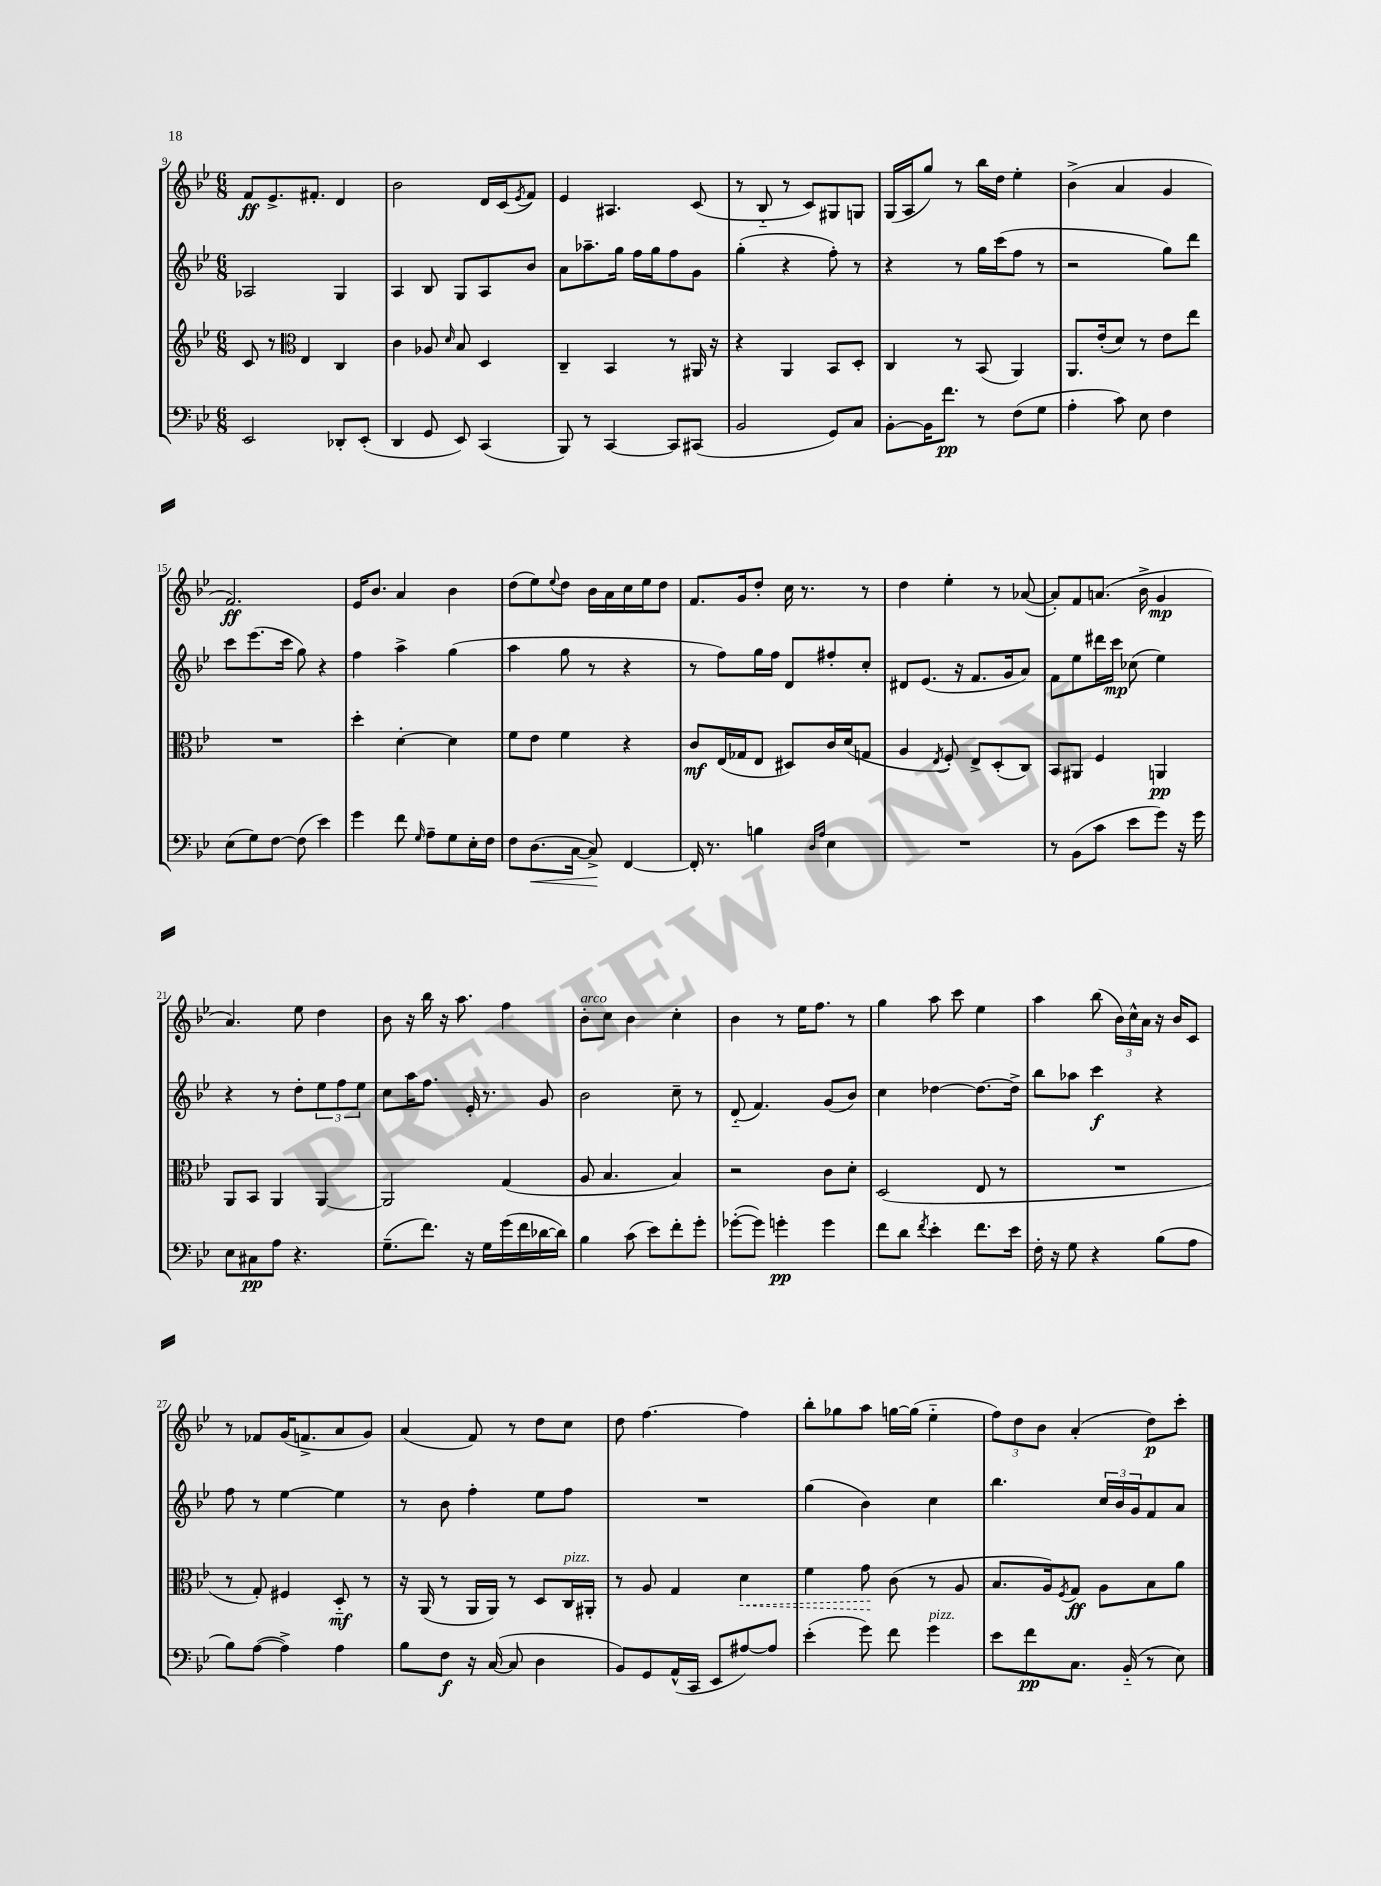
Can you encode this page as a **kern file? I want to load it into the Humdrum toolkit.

**kern	**dynam	**kern	**dynam	**kern	**dynam	**kern	**dynam
*part4	*part4	*part3	*part3	*part2	*part2	*part1	*part1
*staff4	*staff4	*staff3	*staff3	*staff2	*staff2	*staff1	*staff1
*clefF4	*	*clefG2	*	*clefG2	*	*clefG2	*
*k[b-e-]	*	*k[b-e-]	*	*k[b-e-]	*	*k[b-e-]	*
*M6/8	*	*M6/8	*	*M6/8	*	*M6/8	*
=9	=9	=9	=9	=9	=9	=9	=9
2EE-/	.	8c/	.	2A-X/	.	8f/L	ff
.	.	8r	.	.	.	8.e-^/	.
*	*	*clefC3	*	*	*	*	*
.	.	4E-/	.	.	.	.	.
.	.	.	.	.	.	8.f#X'/J	.
8DD-X'/L	.	4C/	.	4G/	.	4d/	.
(8EE-'/J	.	.	.	.	.	.	.
=10	=10	=10	=10	=10	=10	=10	=10
4DD/	.	4c\	.	4A/	.	2b-\	.
8GG/	.	8A-X/	.	8B-/	.	.	.
.	.	16qqd/	.	.	.	.	.
8EE-/)	.	8B-/	.	8G/L	.	.	.
(4CC/	.	4D/	.	8A/	.	16d/LL	.
.	.	.	.	.	.	(16c/J	.
.	.	.	.	.	.	8qe-/	.
.	.	.	.	8b-/J	.	8f/J)	.
=11	=11	=11	=11	=11	=11	=11	=11
8BBB-/)	.	4C~/	.	8a\L	.	4e-/	.
8r	.	.	.	8.aa-X~\	.	.	.
[4CC/	.	4BB-/	.	.	.	4.A#X/	.
.	.	.	.	16gg\Jk	.	.	.
.	.	.	.	16ff\LL	.	.	.
.	.	.	.	16gg\J	.	.	.
8CC/L]	.	8r	.	8ff\	.	.	.
(8CC#X/J	.	16AA#X/	.	8g\J	.	(8c/	.
.	.	16r	.	.	.	.	.
=12	=12	=12	=12	=12	=12	=12	=12
2BB-/	.	4r	.	(4gg'\	.	8r	.
.	.	.	.	.	.	8B-/	.
.	.	4AA/	.	4r	.	8r	.
.	.	.	.	.	.	8c/L)	.
8GG/L)	.	8BB-/L	.	8ff'\)	.	8G#X/	.
8C/J	.	8D'/J	.	8r	.	8Gn/J	.
=13	=13	=13	=13	=13	=13	=13	=13
[8BB-'\L	.	4C/	.	4r	.	(16G/LL	.
.	.	.	.	.	.	16A/J	.
16BB-\K]	.	.	.	.	.	8gg/J)	.
8.f\J	pp	.	.	.	.	.	.
.	.	8r	.	8r	.	8r	.
8r	.	(8BB-/	.	16gg\LL	.	16bb-\LL	.
.	.	.	.	(16ccc\J	.	16dd\JJ	.
(8F\L	.	4AA/)	.	8ff\J	.	4ee-'\	.
8G\J	.	.	.	8r	.	.	.
=14	=14	=14	=14	=14	=14	=14	=14
4A'\	.	8.AA/L	.	2r	.	(4b-^\	.
.	.	(16e-'/k	.	.	.	.	.
8c\)	.	8d/J)	.	.	.	4a/	.
8E-\	.	8r	.	.	.	.	.
4F\	.	8e-\L	.	8gg\L)	.	4g/	.
.	.	8ee-\J	.	8ddd\J	.	.	.
!!LO:LB:g=z
=15	=15	=15	=15	=15	=15	=15	=15
(8E-\L	.	2.r	.	8ccc\L	.	2.f/)	ff
8G\)	.	.	.	(8.eee-\	.	.	.
[8F\J	.	.	.	.	.	.	.
.	.	.	.	16ccc\Jk	.	.	.
(8F\]	.	.	.	8gg\)	.	.	.
4e-\)	.	.	.	4r	.	.	.
=16	=16	=16	=16	=16	=16	=16	=16
4g\	.	4dd'\	.	4ff\	.	16e-/KL	.
.	.	.	.	.	.	8.b-/J	.
8f\	.	[4d'\	.	4aa^\	.	4a/	.
16qqG/	.	.	.	.	.	.	.
8A~\L	.	.	.	.	.	.	.
8G\	.	4d\]	.	(4gg\	.	4b-\	.
16E-'\L	.	.	.	.	.	.	.
16F\JJ	.	.	.	.	.	.	.
=17	=17	=17	=17	=17	=17	=17	=17
8F\L	.	8f\L	.	4aa\	.	(8dd\L	.
!	!LO:HP:b	!	!	!	!	!	!
(8.D\	<	8e-\J	.	.	.	8ee-\)	.
.	.	.	.	.	.	8qqee-/	.
.	.	4f\	.	8gg\	.	8dd\J	.
[16C\Jk	.	.	.	.	.	.	.
8C^/])	.	.	.	8r	.	16b-\LL	.
.	.	.	.	.	.	16a\	.
[4FF/	[	4r	.	4r	.	16cc\	.
.	.	.	.	.	.	16ee-\J	.
.	.	.	.	.	.	8dd\J	.
=18	=18	=18	=18	=18	=18	=18	=18
16FF'/]	.	8c/L	mf	8r	.	8.f/L	.
8.r	.	.	.	.	.	.	.
.	.	(16E-/L	.	8ff\L)	.	.	.
.	.	16G-X/J	.	.	.	16g/k	.
4Bn\	.	8E-/J	.	16gg\L	.	8dd'/J	.
.	.	.	.	16ff\JJ	.	.	.
.	.	8D#X/L)	.	8d/L	.	16cc\	.
.	.	.	.	.	.	8.r	.
16qqD/LL	.	.	.	.	.	.	.
16qqA/JJ	.	.	.	.	.	.	.
4E-\	.	16c/L	.	8ff#X'/	.	.	.
.	.	(16d/J	.	.	.	.	.
.	.	8Gn/J	.	8cc'/J	.	8r	.
=19	=19	=19	=19	=19	=19	=19	=19
2.r	.	4A/	.	8d#X/L	.	4dd\	.
.	.	.	.	(8.e-/J	.	.	.
.	.	8qE-/	.	.	.	.	.
.	.	8F'/)	.	.	.	4ee-'\	.
.	.	.	.	16r	.	.	.
.	.	8E-^/L	.	8.f/L	.	.	.
.	.	(8D'/	.	.	.	8r	.
.	.	.	.	16g/k	.	.	.
.	.	8C/J)	.	8a/J)	.	([8a-X/	.
=20	=20	=20	=20	=20	=20	=20	=20
8r	.	8BB-/L	.	8f\L	.	8a-'/L])	.
(8BB-\L	.	8AA#X/J	.	8ee-\	.	8f/	.
8c\J	.	4F/	.	16ddd#X\L	.	(8.an/J	.
.	.	.	.	16ccc\JJ	mp	.	.
8e-\L	.	.	.	(8cc-X\	.	.	.
.	.	.	.	.	.	16b-^\	.
8g\J)	.	4AAn/	pp	4ee-\)	.	4g/	mp
16r	.	.	.	.	.	.	.
16g\	.	.	.	.	.	.	.
!!LO:LB:g=z
=21	=21	=21	=21	=21	=21	=21	=21
8E-\L	.	8AA/L	.	4r	.	4.a/)	.
8C#X\	pp	8BB-/J	.	.	.	.	.
8A\J	.	4AA/	.	8r	.	.	.
4.r	.	.	.	8dd'\L	.	8ee-\	.
.	.	[4AA/	.	12ee-\	.	4dd\	.
.	.	.	.	12ff\	.	.	.
.	.	.	.	12ee-\J	.	.	.
=22	=22	=22	=22	=22	=22	=22	=22
(8.G~\L	.	2AA/]	.	8cc\L	.	8b-\	.
.	.	.	.	16aa\K	.	16r	.
8.f\J)	.	.	.	8.ff\J	.	16bb-\	.
.	.	.	.	.	.	16r	.
.	.	.	.	.	.	8.aa\	.
16r	.	.	.	16e-'/	.	.	.
16G\LL	.	.	.	8.r	.	.	.
(16g\	.	(4G/	.	.	.	4ff\	.
16f\	.	.	.	.	.	.	.
[16d-X\	.	.	.	8g/	.	.	.
16d-\JJ])	.	.	.	.	.	.	.
=23	=23	=23	=23	=23	=23	=23	=23
!	!	!	!	!	!	!LO:TX:a:i:t=arco	!
4B-\	.	8A/	.	2b-\	.	8b-'\L	.
.	.	4.B-/	.	.	.	8cc\J	.
(8c\	.	.	.	.	.	4b-\	.
8e-\L)	.	.	.	.	.	.	.
8f'\	.	4B-/)	.	8cc~\	.	4cc'\	.
8g'\J	.	.	.	8r	.	.	.
=24	=24	=24	=24	=24	=24	=24	=24
([8g-X'\L	.	2r	.	(8d/	.	4b-\	.
8g-\J])	.	.	.	4.f/)	.	.	.
4gn'\	pp	.	.	.	.	8r	.
.	.	.	.	.	.	16ee-\KL	.
.	.	.	.	.	.	8.ff\J	.
4g\	.	8c\L	.	(8g/L	.	.	.
.	.	8d'\J	.	8b-/J)	.	8r	.
=25	=25	=25	=25	=25	=25	=25	=25
8f\L	.	(2D/	.	4cc\	.	4gg\	.
8d\J	.	.	.	.	.	.	.
8qf/	.	.	.	.	.	.	.
4e-'\	.	.	.	[4dd-X\	.	8aa\	.
.	.	.	.	.	.	8ccc\	.
8.f\L	.	8E-/	.	8.dd-\L_	.	4ee-\	.
.	.	8r	.	.	.	.	.
16e-\Jk	.	.	.	16dd-^\Jk]	.	.	.
=26	=26	=26	=26	=26	=26	=26	=26
16F'\	.	2.r	.	8bb-\L	.	4aa\	.
16r	.	.	.	.	.	.	.
8G\	.	.	.	8aa-X\J	.	.	.
4r	.	.	.	4ccc\	f	(8bb-\	.
.	.	.	.	.	.	24b-\LL)	.
.	.	.	.	.	.	24cc^^\	.
.	.	.	.	.	.	24a\JJ	.
(8B-\L	.	.	.	4r	.	16r	.
.	.	.	.	.	.	16b-/KL	.
8A\J	.	.	.	.	.	8c/J	.
!!LO:LB:g=z
=27	=27	=27	=27	=27	=27	=27	=27
8B-\L)	.	8r	.	8ff\	.	8r	.
([8A\J	.	8G'/)	.	8r	.	8f-X/L	.
4A^\])	.	4F#X/	.	[4ee-\	.	(16g/K	.
.	.	.	.	.	.	8.fn^/	.
4A\	.	8D/	mf	4ee-\]	.	8a/	.
.	.	8r	.	.	.	8g/J)	.
=28	=28	=28	=28	=28	=28	=28	=28
8B-\L	.	16r	.	8r	.	(4a/	.
.	.	(16AA/	.	.	.	.	.
8F\J	f	8r	.	8b-\	.	.	.
16r	.	16AA/LL	.	4ff'\	.	8f/)	.
([16C/	.	16AA/JJ)	.	.	.	.	.
8C/]	.	8r	.	.	.	8r	.
4D\	.	8D/L	.	8ee-\L	.	8dd\L	.
!	!	!LO:TX:a:i:t=pizz.	!	!	!	!	!
.	.	16C/L	.	8ff\J	.	8cc\J	.
.	.	16AA#X'/JJ	.	.	.	.	.
=29	=29	=29	=29	=29	=29	=29	=29
8BB-/L)	.	8r	.	2.r	.	8dd\	.
8GG/	.	8A/	.	.	.	[4.ff\	.
(16AA^^/L	.	4G/	.	.	.	.	.
16CC/JJ	.	.	.	.	.	.	.
8EE-/L	.	.	.	.	.	.	.
!	!	!	!LO:HP:b	!	!	!	!
[8A#X/)	.	4d\	<	.	.	4ff\]	.
8A#/J]	.	.	.	.	.	.	.
=30	=30	=30	=30	=30	=30	=30	=30
(4e-'\	.	4f\	.	(4gg\	.	8bb-'\L	.
.	.	.	.	.	.	8gg-X\	.
8g\)	.	8g\	.	4b-\)	.	8aa\J	.
8f\	.	(8c\	[	.	.	[16ggn\LL	.
.	.	.	.	.	.	(16gg\JJ]	.
!LO:TX:a:i:t=pizz.	!	!	!	!	!	!	!
4g\	.	8r	.	4cc\	.	4ee-\	.
.	.	8A/	.	.	.	.	.
=31	=31	=31	=31	=31	=31	=31	=31
8e-\L	.	8.B-/L	.	4.bb-\	.	12ff\L)	.
.	.	.	.	.	.	12dd\	.
8f\	pp	.	.	.	.	.	.
.	.	.	.	.	.	12b-\J	.
.	.	16A/k)	.	.	.	.	.
.	.	8qF/	.	.	.	.	.
8.C\J	.	8G/J	ff	.	.	(4a'/	.
.	.	8A\L	.	24cc/LL	.	.	.
.	.	.	.	24b-/	.	.	.
(16BB-/	.	.	.	.	.	.	.
.	.	.	.	24g/J	.	.	.
8r	.	8B-\	.	8f/	.	8dd\L)	p
8E-\)	.	8a\J	.	8a/J	.	8ccc'\J	.
==	==	==	==	==	==	==	==
*-	*-	*-	*-	*-	*-	*-	*-
